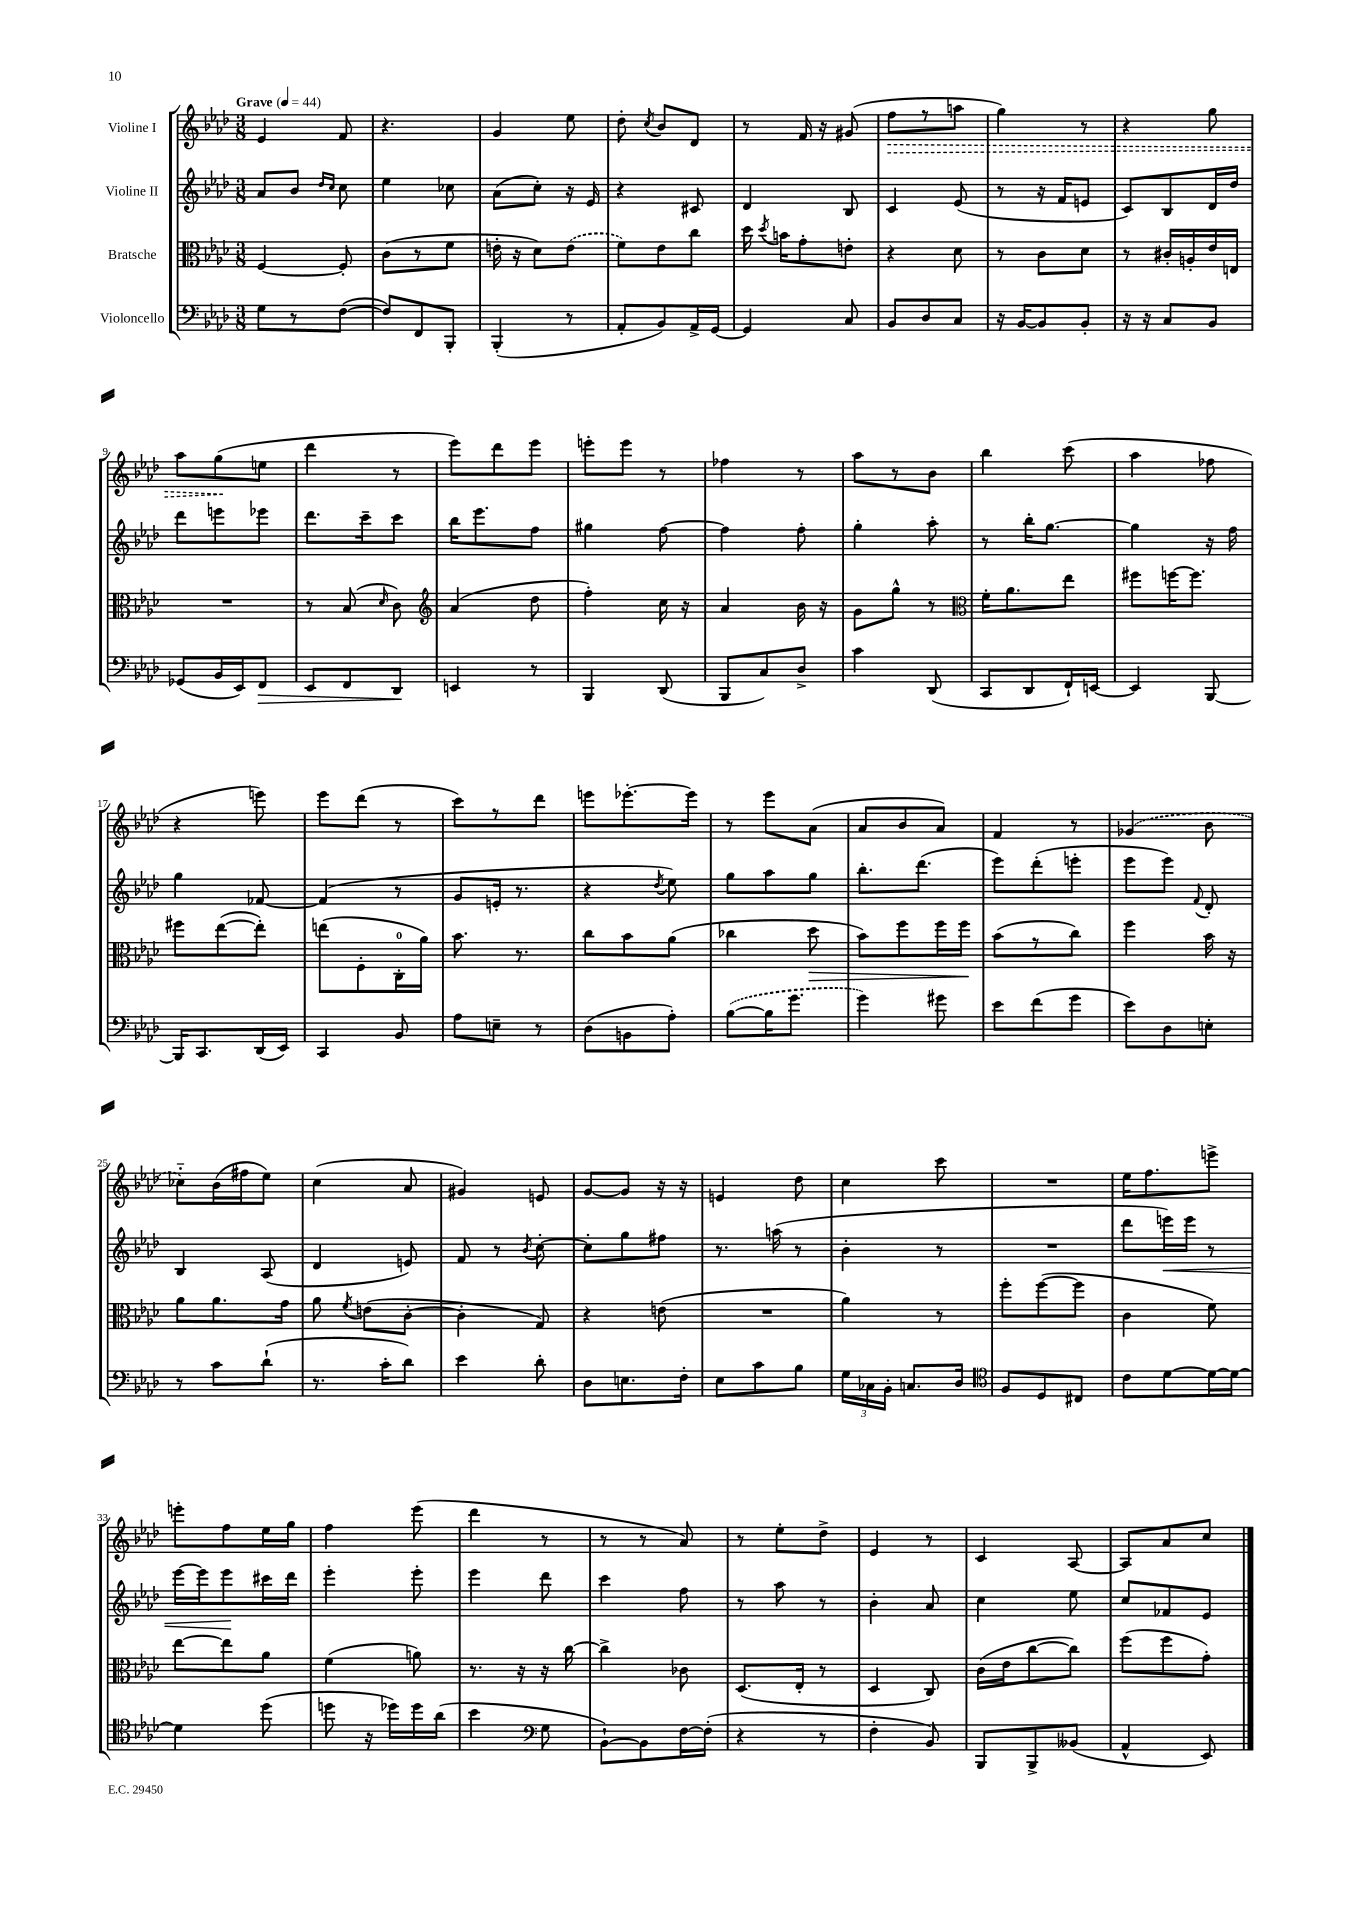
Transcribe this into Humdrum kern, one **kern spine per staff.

**kern	**kern	**kern	**kern
*staff4	*staff3	*staff2	*staff1
*clefF4	*clefC3	*clefG2	*clefG2
*k[b-e-a-d-]	*k[b-e-a-d-]	*k[b-e-a-d-]	*k[b-e-a-d-]
*M3/8	*M3/8	*M3/8	*M3/8
*MM44	*MM44	*MM44	*MM44
8G	[4F	8a-	4e-
8r	.	8b-	.
.	.	16qqdd-	.
.	.	16qqcc	.
([8F	8F']	8cc	8f
=	=	=	=
8F])	(8c	4ee-	4.r
8FF	8r	.	.
8BBB-'	8f	8cc-	.
=	=	=	=
(4BBB-'	16e'	(8a-	4g
.	16r	.	.
.	8d-)	8cc')	.
8r	(8e	16r	8ee-
.	.	16e-	.
=	=	=	=
8AA-'	8f)	4r	8dd-'
.	.	.	8qcc
8BB-)	8e-	.	8b-
16AA-^	8cc	8c#	8d-
[16GG	.	.	.
=	=	=	=
4GG]	16dd-	4d-	8r
.	8qdd-	.	.
.	16b	.	.
.	8g'	.	16f
.	.	.	16r
8C	8e'	8B-	(8g#
=	=	=	=
8BB-	4r	4c	8ff
8D-	.	.	8r
8C	8d-	(8e-	8aa
=	=	=	=
16r	8r	8r	4gg)
[16BB-	.	.	.
8BB-]	8c	16r	.
.	.	16f	.
8BB-'	8d-	8e	8r
=	=	=	=
16r	8r	8c)	4r
16r	.	.	.
8C	16c#'	8B-	.
.	16A'	.	.
8BB-	16e-	16d-	8gg
.	16E	16dd-	.
=	=	=	=
(8GG-	4.r	8ddd-	8aa-
16BB-	.	8eee	(8gg
16EE-)	.	.	.
8FF	.	8eee-	8ee
=	=	=	=
8EE-	8r	8.ddd-	4ddd-
8FF	(8B-	.	.
.	.	16ccc~	.
.	16qqd-	.	.
8DD-	8c)	8ccc	8r
=	=	=	=
*	*clefG2	*	*
4EE	(4a-	16bb-	8eee-)
.	.	8.eee-	.
.	.	.	8ddd-
8r	8dd-	8ff	8eee-
=	=	=	=
4BBB-	4ff')	4gg#	8eee'
.	.	.	8eee
(8DD-	16cc	[8ff	8r
.	16r	.	.
=	=	=	=
8BBB-	4a-	4ff]	4ff-
8C)	.	.	.
8D-^	16b-	8ff'	8r
.	16r	.	.
=	=	=	=
4c	8g	4gg'	8aa-
.	8gg^^	.	8r
(8DD-	8r	8aa-'	8b-
=	=	=	=
*	*clefC3	*	*
8CC	16f'	8r	4bb-
.	8.a-	.	.
8DD-	.	16bb-'	.
.	.	[8.gg	.
16FF`)	8ee-	.	(8ccc
[16EE	.	.	.
=	=	=	=
4EE]	8ff#	4gg]	4aa-
.	[16ff	.	.
.	8.ff]	.	.
[8BBB-	.	16r	8ff-
.	.	16ff	.
=	=	=	=
16BBB-]	8ff#	4gg	4r
8.CC	.	.	.
.	([8ee-	.	.
(16DD-	8ee-'])	[8f-	8eee)
16EE-)	.	.	.
=	=	=	=
4CC	(8ee	(4f-]	8eee-
.	8F'	.	(8ddd-
8BB-	16C'	8r	8r
.	16a-)	.	.
=	=	=	=
8A-	8.b-	8g	8ccc)
8E~	.	16e'	8r
.	8.r	8.r	.
8r	.	.	8ddd-
=	=	=	=
(8D-	8cc	4r	8eee
8BB	8b-	.	[8.eee-'
.	.	8qdd-	.
8A-')	(8a-	8ee-)	.
.	.	.	16eee-]
=	=	=	=
([8B-	4cc-	8gg	8r
16B-]	.	8aa-	8eee-
8.g	.	.	.
.	8dd-	8gg	(8a-
=	=	=	=
4g)	8b-)	8.bb-'	8a-
.	8ff	.	8b-
.	.	(8.ddd-	.
8g#	16ff	.	8a-)
.	16ff	.	.
=	=	=	=
8e-	(8b-	8eee-)	4f
(8f	8r	(8ddd-'	.
8g	8cc)	8eee'	8r
=	=	=	=
8e-)	4ff	8eee-	(4g-
8D-	.	8eee-)	.
.	.	8qqf	.
8E'	16b-	8d-'	8b-
.	16r	.	.
=	=	=	=
8r	8a-	4B-	8cc-'~)
8c	8.a-	.	(16b-
.	.	.	16ff#
(8d-`	.	(8A-	8ee-)
.	16g	.	.
=	=	=	=
8.r	8a-	4d-	(4cc
.	8qf	.	.
.	(8e	.	.
16c'	.	.	.
8d-)	[8c'	8e)	8a-
=	=	=	=
4e-	4c']	8f	4g#)
.	.	8r	.
.	.	8qb-	.
8d-'	8G)	[8cc'	8e
=	=	=	=
8D-	4r	8cc']	[8g
8.E	.	8gg	8g]
.	(8e	8ff#	16r
16F'	.	.	16r
=	=	=	=
8E-	4.r	8.r	4e
8c	.	.	.
.	.	(16aa	.
8B-	.	8r	8dd-
=	=	=	=
24G	4a-)	4b-'	4cc
24C-	.	.	.
24BB-'	.	.	.
8.C	.	.	.
.	8r	8r	8ccc
16D-	.	.	.
=	=	=	=
*clefC4	*	*	*
8F	8ff'	4.r	4.r
8D-	([8ff	.	.
8C#	8ff]	.	.
=	=	=	=
8c	4c	8ddd-	16ee-
.	.	.	8.ff
[8d-	.	16eee)	.
.	.	16eee	.
16d-_	8f)	8r	8eee^
16d-_	.	.	.
=	=	=	=
4d-]	[8ee-	[16eee-	8eee'
.	.	16eee-]	.
.	8ee-]	8eee-	8ff
(8dd-	8a-	16ccc#	16ee-
.	.	16ddd-	16gg
=	=	=	=
8dd	(4f	4eee-'	4ff
16r	.	.	.
16dd-)	.	.	.
16dd-	8a)	8eee-'	(8eee-
(16a-	.	.	.
=	=	=	=
4b-	8.r	4eee-	4ddd-
.	16r	.	.
*clefF4	*	*	*
8G	16r	8ddd-	8r
.	[16cc	.	.
=	=	=	=
[8BB-`)	4cc^]	4ccc	8r
8BB-]	.	.	8r
[16F	8c-	8ff	8a-)
(16F']	.	.	.
=	=	=	=
4r	(8.D-	8r	8r
.	.	8aa-	8ee-'
.	16E-'	.	.
8r	8r	8r	8dd-^
=	=	=	=
4F'	4D-	4b-'	4e-
8BB-)	8C)	8a-	8r
=	=	=	=
8BBB-	(16c	4cc	4c
.	16e-	.	.
8BBB-^	[8cc	.	.
(8BB--	8cc])	8ee-	[8A-
=	=	=	=
4AA-^^	(8ff	8cc	8A-]
.	8ff	8f-	8a-
8EE-)	8g')	8e-	8cc
==	==	==	==
*-	*-	*-	*-
